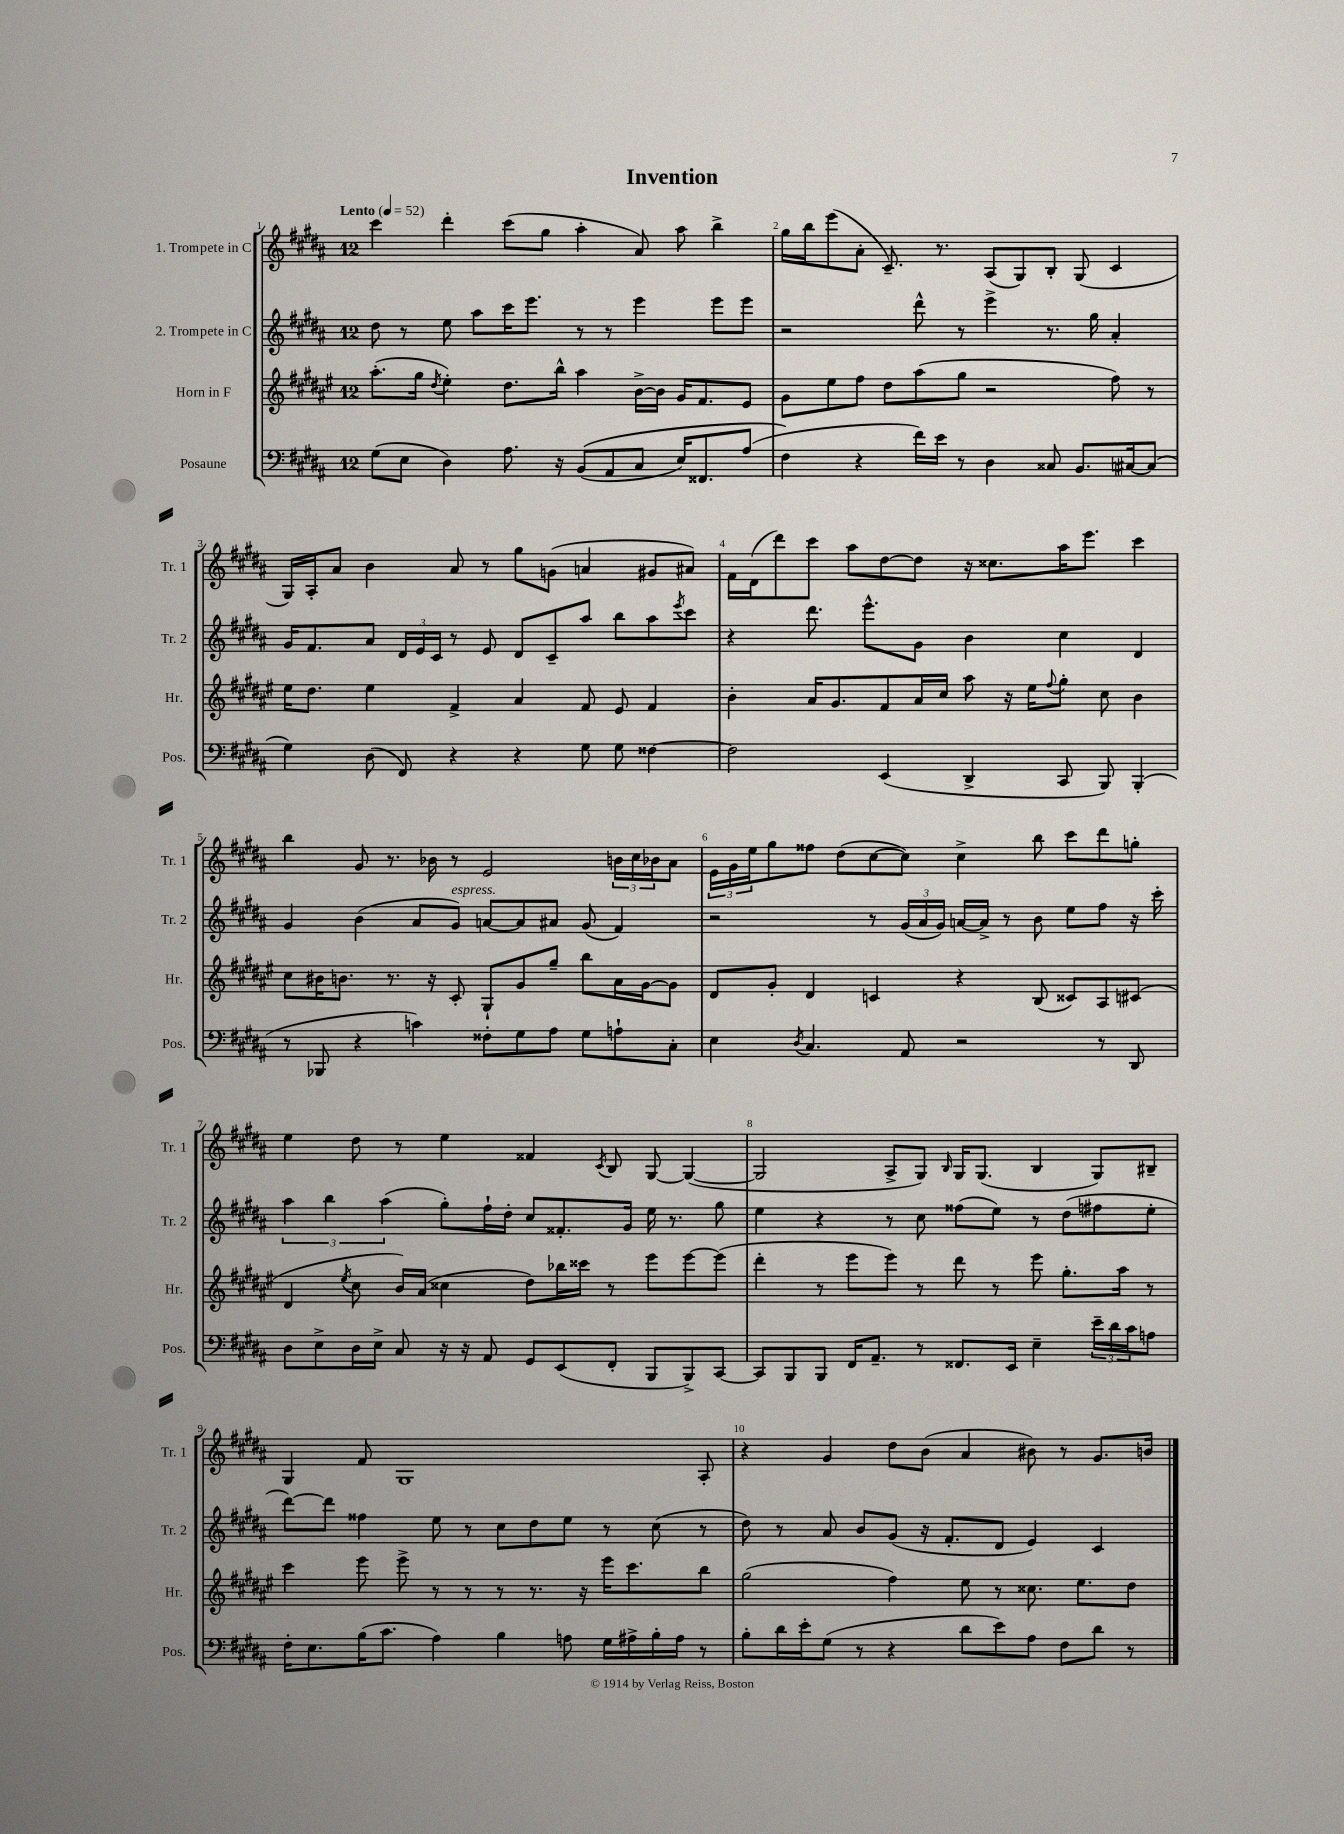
\header { title = "Invention" }
<<
\new StaffGroup <<
\new Staff = "s0" \with { instrumentName = "1. Trompete in C" shortInstrumentName = "Tr. 1" } {
    \clef treble \key b \major \once \override Staff.TimeSignature.style = #'single-digit \time 12/8 \tempo "Lento" 4 = 52
    cis'''4 dis'''4-. cis'''8( gis''8 ais''4-. ais'8) ais''8 b''4-> |
    gis''16 b''16 e'''8( ais'8-. cis'8.--) r8. ais8( gis8) b8-. gis8( cis'4 |
    gis16) ais16-. ais'8 b'4 ais'8 r8 gis''8 g'8( a'4 gis'8 ais'8) |
    fis'16 dis'16( dis'''8) cis'''8 ais''8 dis''8~ dis''8 r16 cisis''8. ais''16 e'''8. cis'''4 |
    b''4 gis'8 r8. bes'16 r8 e'2 \tuplet 3/2 { b'16 cis''16 bes'16 } ais'8 |
    \tuplet 3/2 { e'16 gis'16 e''16 } gis''8 fisis''8 dis''8( cis''8~ cis''8) cis''4-> b''8 cis'''8 dis'''8 g''8-. |
    e''4 dis''8 r8 e''4 fisis'4 \acciaccatura { cis'8 } b8 gis8~ gis4~( |
    gis2 ais8-> gis8) \grace { b16 } gis16 gis8.( b4 gis8) bis8-- |
    gis4 fis'8 gis1 ais8-. |
    r4 gis'4 dis''8 b'8( ais'4 bis'8) r8 gis'8. b'16 \bar "|." |
}
\new Staff = "s1" \with { instrumentName = "2. Trompete in C" shortInstrumentName = "Tr. 2" } {
    \clef treble \key b \major \once \override Staff.TimeSignature.style = #'single-digit \time 12/8
    dis''8 r8 e''8 ais''8 cis'''16 e'''8. r8 r8 e'''4 e'''8 e'''8 |
    r2 dis'''8-^ r8 e'''4-> r8. gis''16 ais'4-. |
    gis'16 fis'8. ais'8 \tuplet 3/2 { dis'16 e'16 cis'16 } r8 e'8 dis'8 cis'8-- ais''8 b''8 ais''8 \acciaccatura { e'''8 } cis'''8 |
    r4 dis'''8. e'''8.-^ gis'8 b'4 cis''4 dis'4 |
    gis'4 b'4( ais'8 gis'8^\markup { \italic "espress." }) a'8~ a'8 ais'8 gis'8( fis'4) |
    r2 r8 \tuplet 3/2 { gis'16( ais'16 gis'16) } a'16~ a'16-> r8 b'8 e''8 fis''8 r16 cis'''16-. |
    \tuplet 3/2 { ais''4 b''4 ais''4( } gis''8-.) fis''16-! dis''16-. cis''8 fisis'8.-. gis'16 e''16 r8. gis''8 |
    e''4 r4 r8 cis''8 fisis''8( e''8) r8 dis''8( fis''8 e''8-. |
    dis'''8~) dis'''8 fisis''4 e''8 r8 cis''8 dis''8 e''8 r8 cis''8( r8 |
    dis''8) r8 ais'8 b'8 gis'8( r16 fis'8.-. dis'8 e'4) cis'4 \bar "|." |
}
\new Staff = "s2" \with { instrumentName = "Horn in F" shortInstrumentName = "Hr." } {
    \clef treble \key fis \major \once \override Staff.TimeSignature.style = #'single-digit \time 12/8
    ais''8.-.( gis''16 \acciaccatura { dis''8 } eis''4-.) dis''8. b''16-^ ais''4 b'16~-> b'16 gis'16 fis'8. eis'8 |
    gis'8 eis''8 fis''8 dis''8 ais''8( gis''8 r2 fis''8) r8 |
    eis''16 dis''8. eis''4 fis'4-> ais'4 fis'8 eis'8 fis'4 |
    b'4-. ais'16 gis'8. fis'8 ais'16 cis''16 ais''8 r16 eis''16 \appoggiatura { fis''8 } gis''8-. cis''8 b'4 |
    cis''8 bis'16 b'8. r8. r16 cis'8-. gis8-! gis'8 gis''8-- b''8 ais'16 gis'16~ gis'8 |
    dis'8 gis'8-. dis'4 c'4 r4 b8( cisis'8) ais8 cis'8( |
    dis'4 \acciaccatura { eis''8 } cis''8 b'16) ais'16( cisis''4 dis''8) bes''16 cisis'''16 r8 eis'''8 eis'''8~ eis'''8( |
    dis'''4-. r8 eis'''8 eis'''8) r8 dis'''8 r8 eis'''8 gis''8.-. ais''16 r8 |
    cis'''4 eis'''8 eis'''8-> r8 r8 r8 r8. r16 eis'''16 cis'''8. b''8 |
    gis''2( fis''4) eis''8 r8 cisis''8. eis''8. dis''8 \bar "|." |
}
\new Staff = "s3" \with { instrumentName = "Posaune" shortInstrumentName = "Pos." } {
    \clef bass \key b \major \once \override Staff.TimeSignature.style = #'single-digit \time 12/8
    gis8( e8 dis4) ais8. r16 b,8(\( ais,8 cis8 e16) fisis,8. ais8( |
    fis4\) r4 fis'16) e'16 r8 dis4 cisis8 b,8. cis16~ cis8( |
    gis4) dis8( fis,8) r4 r4 gis8 gis8 fisis4~ |
    fisis2 e,4( dis,4-> cis,8 b,,8) b,,4-.( |
    r8 bes,,8 r4 c'4) fisis8-. gis8 ais8 gis8 a8-! cis8-. |
    e4 \acciaccatura { dis8 } cis4. ais,8 r2 r8 dis,8 |
    dis8 e8-> dis16 e16-> cis8 r16 r16 ais,8 gis,8 e,8( fis,8-. b,,8 b,,8->) cis,8~ |
    cis,8 b,,8 b,,8 fis,16 ais,8.-- r8 fisis,8. e,16 e4-- \tuplet 3/2 { e'16-- dis'16 cis'16 } a8 |
    fis16-. e8. b16( cis'8. ais4) b4 a8 gis16 ais16-> b16-. ais16 r8 |
    b8-. dis'16 e'16-. gis8( r8 r4 dis'8 e'8) ais8 fis8 dis'8 r8 \bar "|." |
}
>>
>>
\layout { \context { \Score \override BarNumber.break-visibility = ##(#f #t #t) barNumberVisibility = #all-bar-numbers-visible } }
